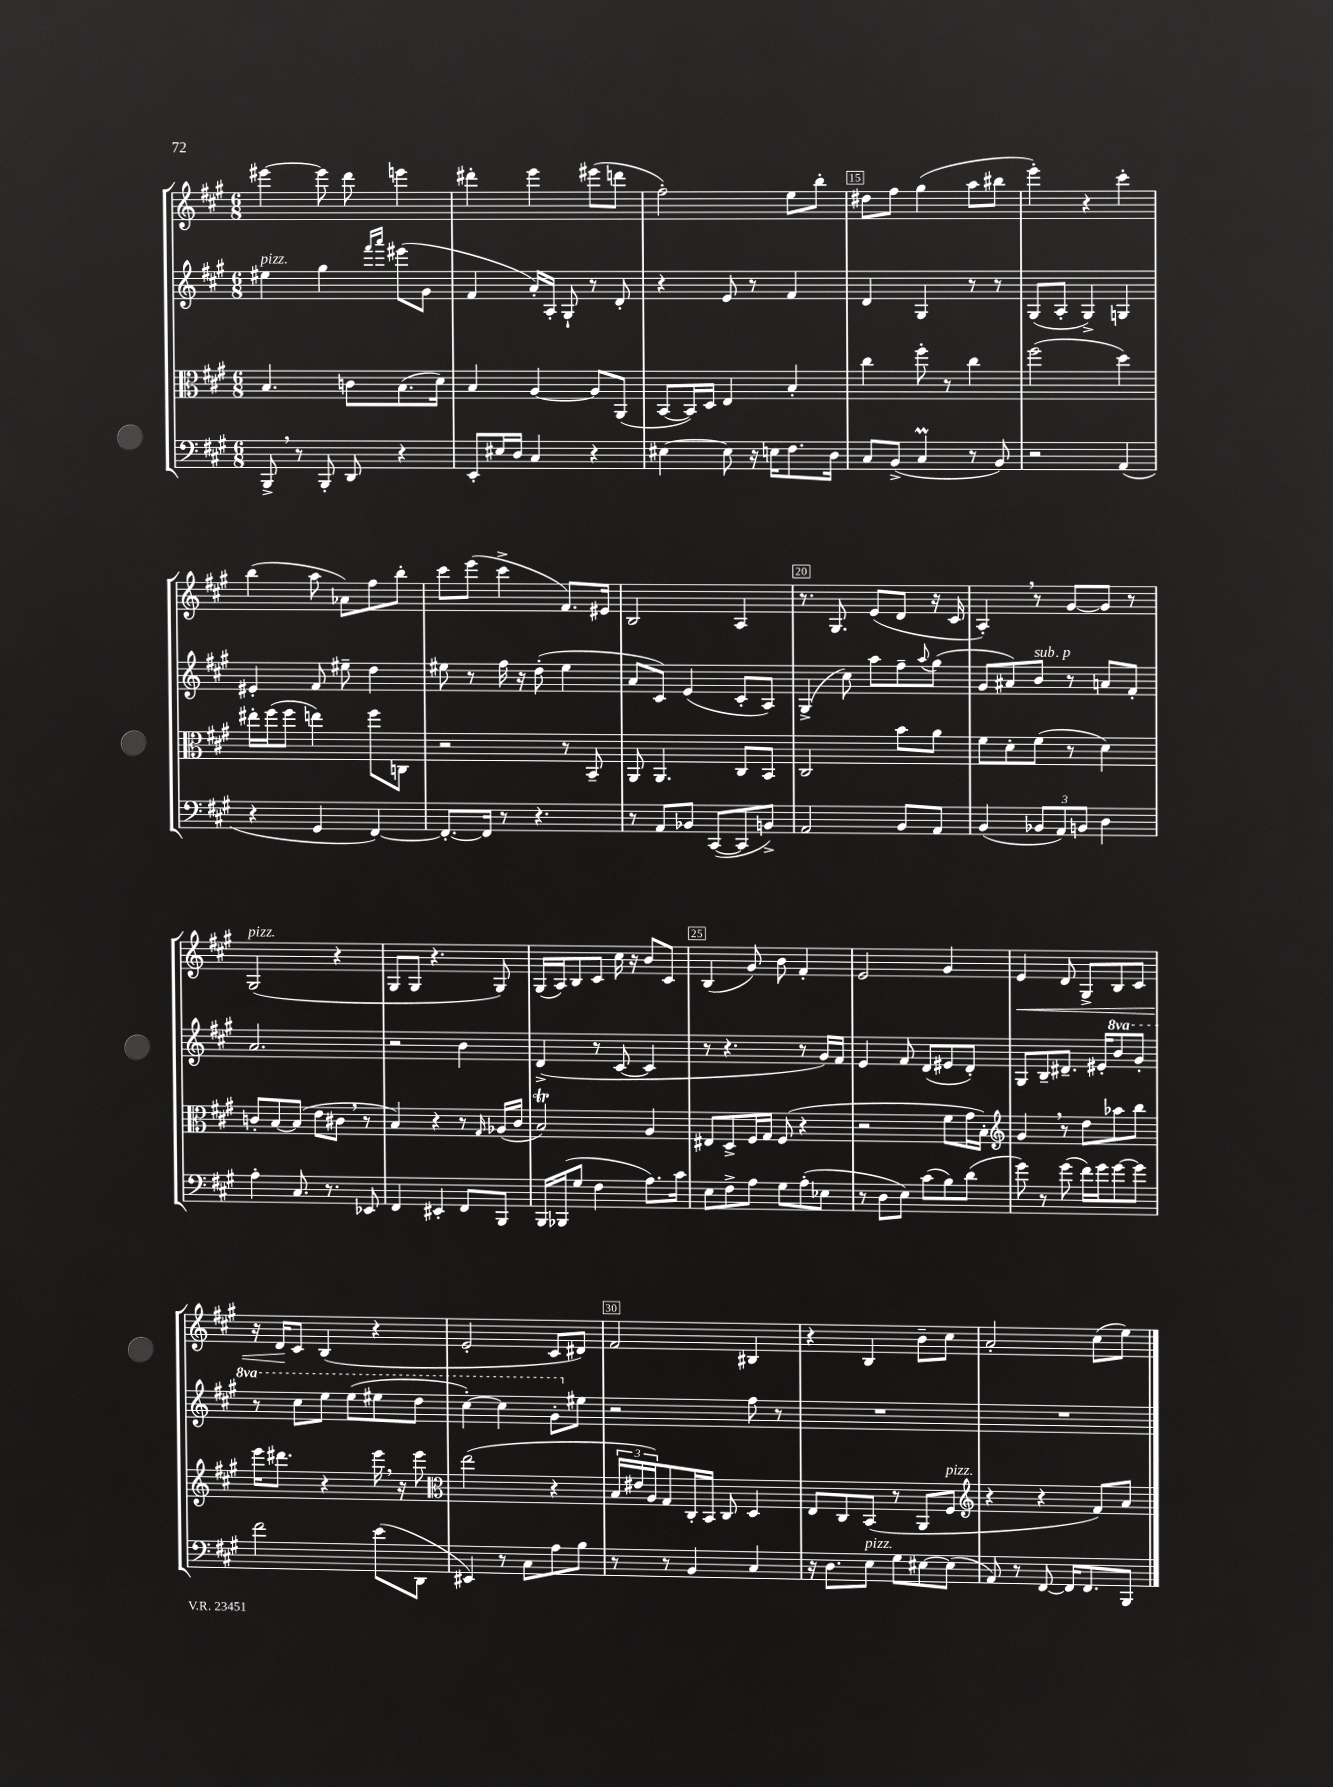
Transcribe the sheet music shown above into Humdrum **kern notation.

**kern	**kern	**kern	**kern
*staff4	*staff3	*staff2	*staff1
*clefF4	*clefC3	*clefG2	*clefG2
*k[f#c#g#]	*k[f#c#g#]	*k[f#c#g#]	*k[f#c#g#]
*M6/8	*M6/8	*M6/8	*M6/8
8BBB^	4.B	4ee#	[4eee#
8r	.	.	.
8BBB'	.	4gg#	8eee#]
8DD	8c	.	8ddd
.	.	16qqfff#	.
.	.	16qqaaa	.
4r	(8.B	(8eee#	4eee
.	.	8g#	.
.	16d)	.	.
=	=	=	=
8EE'	4B	4f#	4ddd#'
16E#	.	.	.
16D	.	.	.
4C#	[4A	16a')	4eee
.	.	16A'	.
.	.	8G#`	.
4r	8A]	8r	(8eee#
.	(8AA	8d'	8ddd
=	=	=	=
[4E#	[8BB	4r	2ff#')
.	16BB])	.	.
.	16D	.	.
8E#]	4E	8e	.
16r	.	8r	.
16E	.	.	.
8.F#	4B'	4f#	8ee
.	.	.	8bb'
16D	.	.	.
=	=	=	=
8C#	4cc#	4d	8dd#
(8BB^	.	.	8ff#
4C#	8ff#'	4G#	(4gg#
.	8r	.	.
8r	4cc#	8r	8aa
8BB)	.	8r	8bb#
=	=	=	=
2r	(2ff#	(8G#	4eee')
.	.	8A'	.
.	.	4G#^)	4r
(4AA	4dd)	4G	4ccc#'
=	=	=	=
4r	16ee#'	4e#'	(4bb
.	(16ff#	.	.
.	8ff#	.	.
4GG#	4ee)	8f#	8aa
.	.	8ee#~	8a-)
[4FF#)	8ff#	4dd	8ff#
.	8C	.	8bb'
=	=	=	=
8.FF#'_	2r	8ee#	8ccc#
.	.	8r	(8eee
16FF#]	.	.	.
8r	.	16ff#	4ccc#^
.	.	16r	.
4.r	.	(8dd'	.
.	8r	4ee#	8.f#)
.	8BB~	.	.
.	.	.	16e#
=	=	=	=
8r	8AA	8a	2B
8AA	4.AA	8c#)	.
8BB-	.	(4e	.
([8CC#	.	.	.
8CC#]	8C#	8c#'	4A
8BB^)	8BB	8A)	.
=	=	=	=
2AA	2C#	(4G#^	8.r
.	.	.	8.G#
.	.	8cc#)	.
.	.	8aa	(8e
8BB	8b	8ff#~	8d
.	.	8qqaa	.
8AA	8a	(8gg#	16r
.	.	.	16c#
=	=	=	=
(4BB	8f#	8g#	4A')
.	8d'	8a#)	.
12BB-	(8f#	8b	8r
12AA)	.	.	.
.	8r	8r	[8g#
12BB	.	.	.
4D	4d)	8a	8g#]
.	.	8f#'	8r
=	=	=	=
4A'	8c'	2.a	(2G#
.	[8B	.	.
8.C#	(8B]	.	.
.	8e	.	.
8.r	.	.	.
.	8c#	.	4r
8EE-	8r	.	.
=	=	=	=
4FF#	4B)	2r	8G#
.	.	.	8G#
4EE#'	4r	.	4.r
8FF#	8r	4b	.
.	16qqG#	.	.
8BBB	(16A-	.	8G#)
.	16c#	.	.
=	=	=	=
16BBB	2B)	(4d^	(16G#
(16BBB-	.	.	16A)
8G#	.	.	8B
4F#	.	8r	8c#
.	.	[8c#	16cc#
.	.	.	16r
8.A)	4A	4c#]	8b
.	.	.	8c#
16c#	.	.	.
=	=	=	=
8E	8E#	8r	(4B
8F#^	8D^	4.r	.
8A	16F#	.	8g#)
.	16G#	.	.
8G#	(8F#	.	8b
(8A'	4r	8r	4f#'
8E-	.	16g#)	.
.	.	16f#	.
=	=	=	=
8r	2r	4e	2e
8D	.	.	.
8E)	.	8f#	.
(8c#	.	(8d	.
8B)	8f#	8e#	4g#
(8d	16g#	8d')	.
.	16B')	.	.
=	=	=	=
*	*clefG2	*	*
8g#)	4g#	8G#	4e
8r	.	8B~	.
(8g#	8r	8.d#~	8d
16f#)	8dd	.	8G#^
16g#	.	16e#'	.
[8g#	8aa-	8bb	8B
8g#]	8bb	8gg#'	8c#
=	=	=	=
2f#	16eee	8r	16r
.	8.ddd#	.	16d
.	.	8ccc#	8c#
.	4r	8eee	(4B
.	.	(8eee	.
(8e	16eee	8eee#	4r
.	16r	.	.
8DD	8eee	8ddd	.
=	=	=	=
*	*clefC3	*	*
4EE#)	(2ee	[4ccc#')	2e'
8r	.	4ccc#]	.
8C#	.	.	.
8A	4r	8gg#'	8c#
8B	.	8ee#	8d#)
=	=	=	=
8r	24B	2r	2f#
.	24e#	.	.
.	24A)	.	.
8r	8G#	.	.
4BB	16C#'	.	.
.	16BB	.	.
.	8C#	.	.
4C#	4D	8ff#	4B#
.	.	8r	.
=	=	=	=
16r	8E	2.r	4r
8.D	.	.	.
.	8C#	.	.
8E	(8BB	.	4B
8G#	8r	.	.
[8E#	8AA	.	8b~
(8E#]	8F#	.	8cc#
=	=	=	=
*	*clefG2	*	*
8AA)	4r	2.r	2a'
8r	.	.	.
[8FF#	4r	.	.
16FF#]	.	.	.
8.FF#	.	.	.
.	8f#)	.	(8cc#
8BBB	8a	.	8ee)
==	==	==	==
*-	*-	*-	*-
